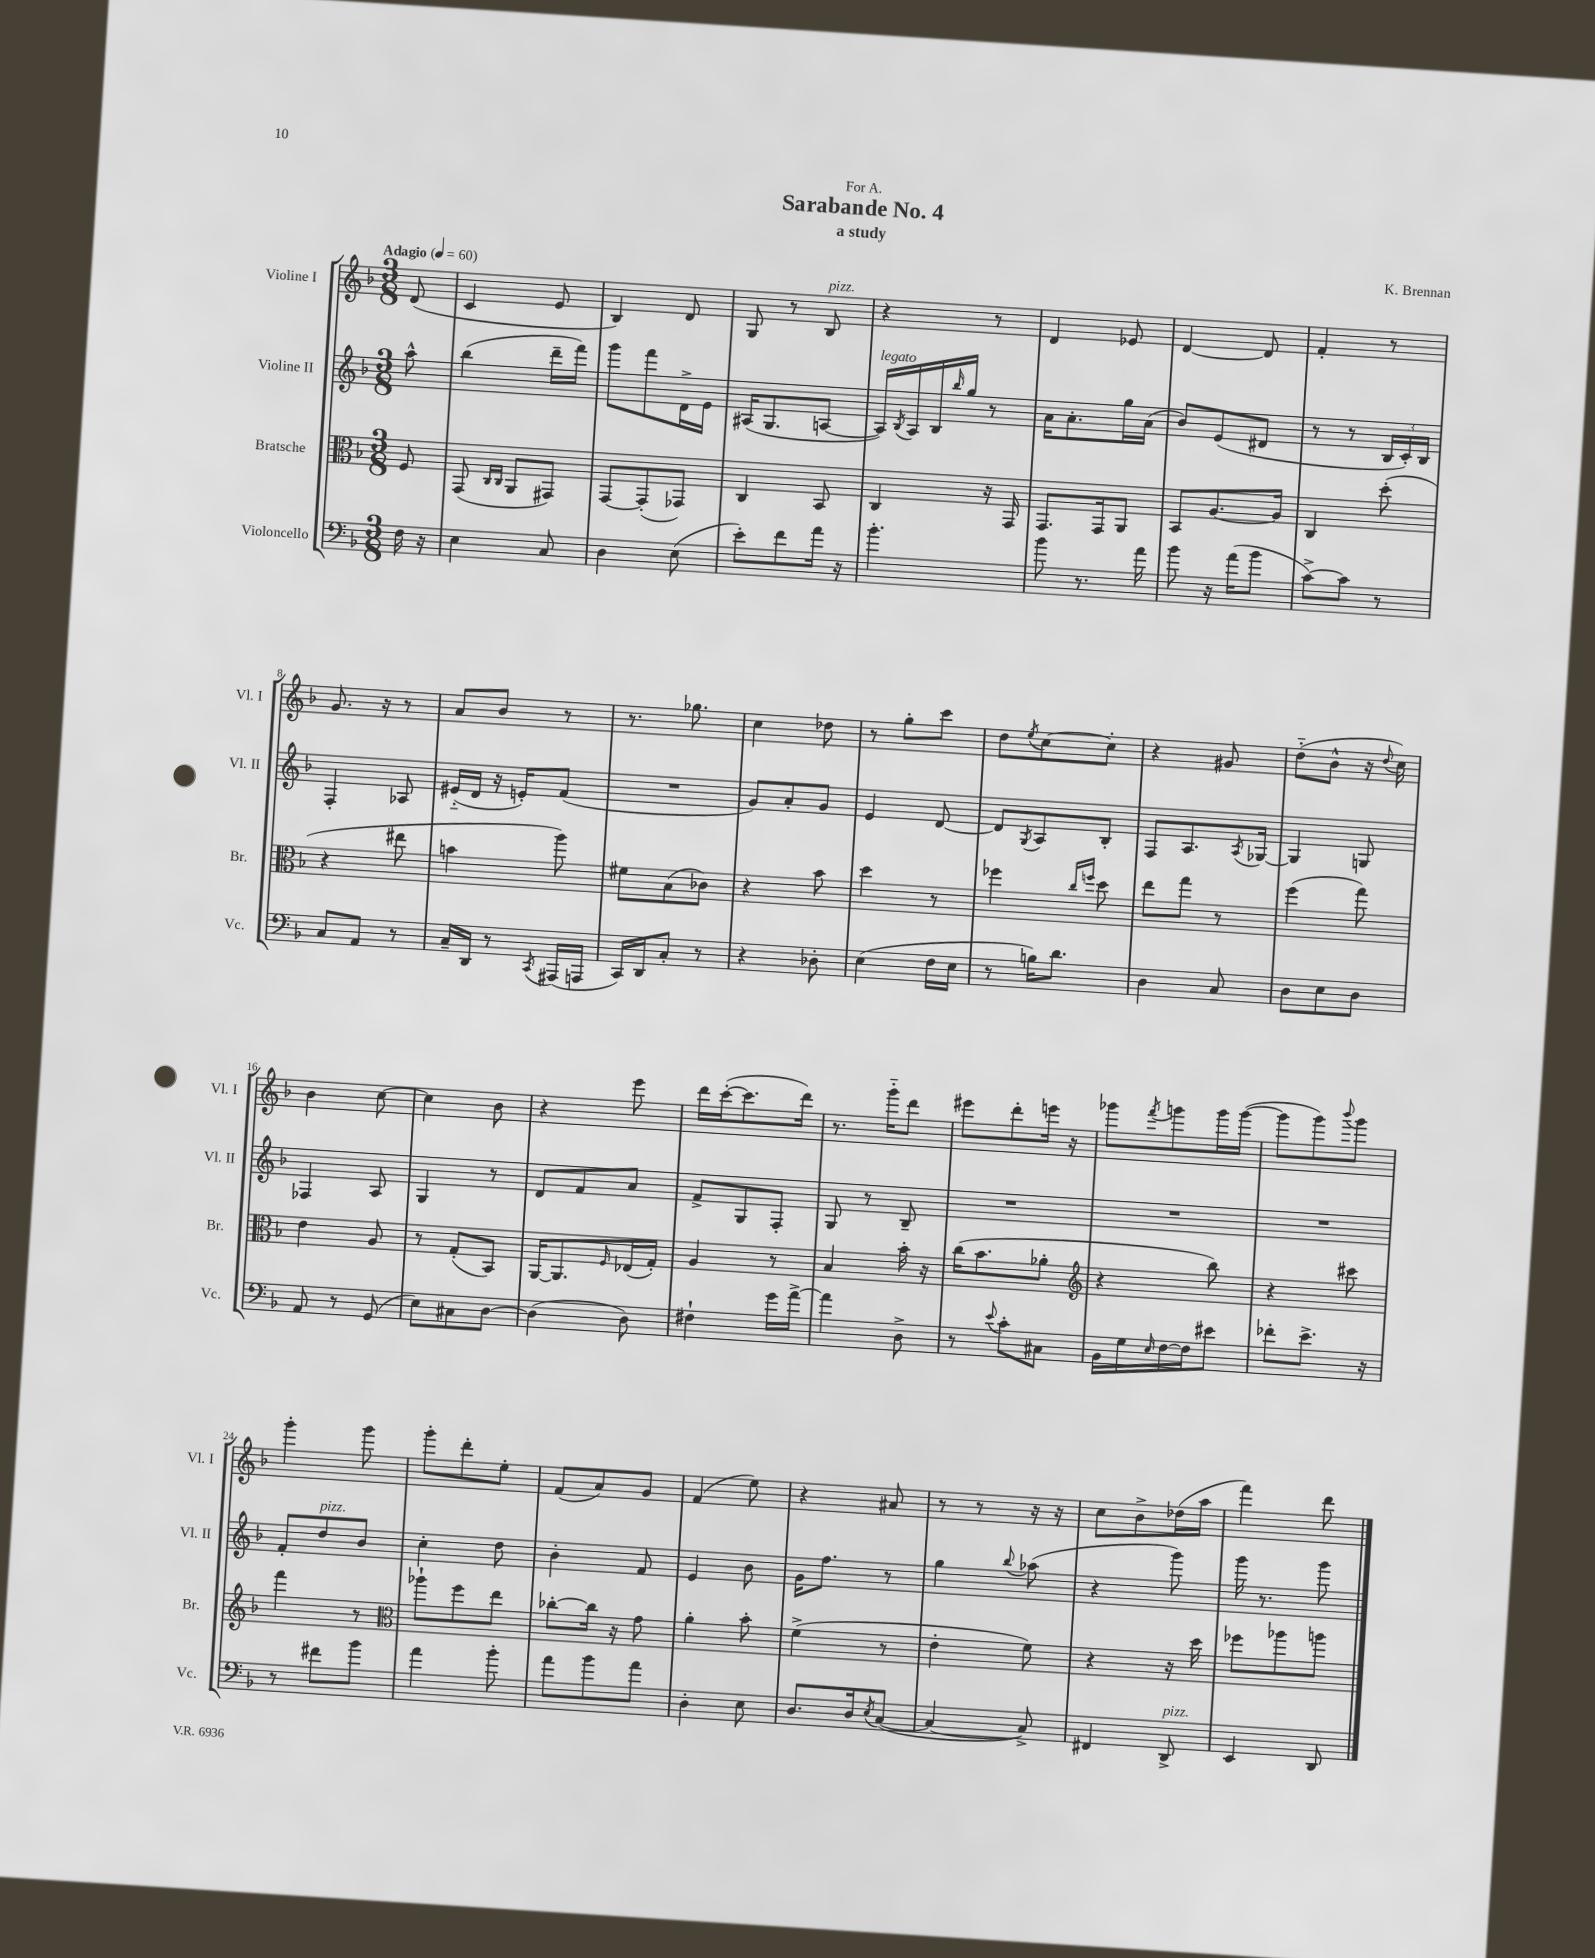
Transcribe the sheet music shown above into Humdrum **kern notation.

**kern	**kern	**kern	**kern
*part4	*part3	*part2	*part1
*staff4	*staff3	*staff2	*staff1
*I"Violoncello	*I"Bratsche	*I"Violine II	*I"Violine I
*I'Vc.	*I'Br.	*I'Vl. II	*I'Vl. I
*clefF4	*clefC3	*clefG2	*clefG2
*k[b-]	*k[b-]	*k[b-]	*k[b-]
*M3/8	*M3/8	*M3/8	*M3/8
*MM60	*MM60	*MM60	*MM60
=	=	=	=
!	!	!	!LO:TX:a:B:t=Adagio
16F\	8F/	8aa^^\	(8d/
16r	.	.	.
=1	=1	=1	=1
4E\	(8GG/	(4bb-\	4c/
.	16qqC/LL	.	.
.	16qqC/JJ	.	.
.	8AA/L	.	.
8C/	8GG#X/J)	16ddd~\LL	8e/
.	.	16fff\JJ)	.
=2	=2	=2	=2
4D\	[8GG/L	8ggg\L	4B-/)
.	(8GG'/]	8fff\	.
(8E\	8GG-X/J)	16d^\L	8d/
.	.	16e\JJ	.
=3	=3	=3	=3
8e'\L)	4C/	(16A#X/KL	8G/
.	.	8.G/	.
8f\	.	.	8r
!	!	!	!LO:TX:a:i:t=pizz.
16a\Jk	8BB-/	[8An/J	8B-/
16r	.	.	.
=4	=4	=4	=4
!	!	!LO:TX:a:i:t=legato	!
4.b-'\	4C/	16A/LL])	4r
.	.	8qB-/	.
.	.	16A/	.
.	.	16B-/	.
.	.	16qqbb-/	.
.	.	16gg/JJ	.
.	16r	8r	8r
.	16GG/	.	.
=5	=5	=5	=5
8b-\	8.GG/L	16a\KL	4d/
.	.	8.a'\	.
8.r	.	.	.
.	16GG/k	.	.
.	8AA/J	16gg\L	8e-X/
16a\	.	(16a\JJ	.
=6	=6	=6	=6
8b-\	8BB-/L	8b-/L)	[4d/
16r	[8.A/	(8e/	.
(16a\KL	.	.	.
8b-\J	.	8d#X/J	8d/]
.	16A/Jk]	.	.
=7	=7	=7	=7
[8c^\L)	4C/	8r	4f'/
8c\J]	.	8r	.
8r	(8dd'\	24B-/LL	8r
.	.	24c'/)	.
.	.	24B-/JJ	.
!!LO:LB:g=z
=8	=8	=8	=8
8C/L	4r	4F'/	8.g/
8AA/J	.	.	.
.	.	.	16r
8r	8ee#X\	8A-X/	8r
=9	=9	=9	=9
16C~/LL	4bn\	(16e#X/LL	8a/L
16DD/JJ	.	16d/JJ	.
8r	.	16r	8b-/J
.	.	16en'/KL)	.
8qCC/	.	.	.
(16AAA#X/LL	8aa\)	(8f/J	8r
16AAAn/JJ	.	.	.
=10	=10	=10	=10
16CC/LL)	8f#X\L	4.r	8.r
16DD/J	.	.	.
8C'/J	(8B-\	.	.
.	.	.	8.gg-X\
8r	8c-X\J)	.	.
=11	=11	=11	=11
4r	4r	8g/L)	4cc\
.	.	8a'/	.
8D-X'\	8b-\	8g/J	8dd-X\
=12	=12	=12	=12
(4E\	4dd\	4e/	8r
.	.	.	8gg'\L
16F\LL	8r	[8d/	8ccc\J
16E\JJ	.	.	.
=13	=13	=13	=13
8r	4ff-X\	8d/L]	8dd\L
.	.	8qG/	8qee/
16Bn\KL)	.	8A/	[8cc\
8.d\J	.	.	.
.	16qqcc/LL	.	.
.	16qqffn/JJ	.	.
.	8dd\	8B-'/J	8cc'\J]
=14	=14	=14	=14
4D\	8ee\L	8F/L	4r
.	8gg\J	8.A/	.
8C/	8r	.	8g#X/
.	.	8qA/	.
.	.	[16G-X/Jk	.
=15	=15	=15	=15
8D\L	(4ff\	4G-/]	(8dd\L
8E\	.	.	8b-^^\J
8D\J	8gg\)	8Gn/	16r
.	.	.	8qqdd/
.	.	.	16cc\)
!!LO:LB:g=z
=16	=16	=16	=16
8AA/	4e\	4F-X/	4b-\
8r	.	.	.
(8GG/	8A/	8A/	[8cc\
=17	=17	=17	=17
8E\L)	8r	4G/	4cc\]
8C#X\	(8G'/L	.	.
[8D\J	8BB-/J)	8r	8b-\
=18	=18	=18	=18
(4D\]	[16AA/KL	8d/L	4r
.	8.AA/]	.	.
.	.	8f/	.
.	16qqF/	.	.
8D\)	(16E-X/L	8a/J	8eee\
.	16G'/JJ)	.	.
=19	=19	=19	=19
4F#X`\	4A/	8f^/L	16ddd\LL
.	.	.	([16ccc'\J
.	.	8G/	8.ccc\]
16g\LL	8r	8F'/J	.
[16a^\JJ	.	.	16ddd\Jk)
=20	=20	=20	=20
4a\]	4B-/	8G/	8.r
.	.	8r	.
.	.	.	16ggg\KL
8D^\	16b-'\	8B-~/	8ddd\J
.	16r	.	.
=21	=21	=21	=21
8r	(16cc\KL	4.r	8eee#X\L
.	8.b-\	.	.
8qqe/	.	.	.
8c'\L	.	.	8ddd'\
8C#X\J	8a-X'\J	.	16eeen\Jk
.	.	.	16r
=22	=22	=22	=22
*	*clefG2	*	*
16BB-\LL	4r	4.r	8ggg-X\L
16G\	.	.	.
16qqE/	.	.	8qfff/
[16F\	.	.	8gggn\
16F\J]	.	.	.
8e#X\J	8bb-\)	.	16ggg\L
.	.	.	([16ggg\JJ
=23	=23	=23	=23
8f-X'\L	4r	4.r	8ggg\L]
8.e^\J	.	.	8ggg\)
.	.	.	8qqbbb-/
.	8ccc#X\	.	8ggg\J
16r	.	.	.
!!LO:LB:g=z
=24	=24	=24	=24
8r	4fff\	8f'/L	4ggg'\
!	!	!LO:TX:a:i:t=pizz.	!
8f#X\L	.	8dd/	.
8b-\J	8r	8b-/J	8ggg\
=25	=25	=25	=25
*	*clefC3	*	*
4a\	8aa-X`\L	4cc'\	8ggg'\L
.	8ff\	.	8ddd'\
8b-'\	8ee\J	8dd\	8ee'\J
=26	=26	=26	=26
8a\L	[8cc-X'\L	4b-'\	(8f/L
8b-\	16cc-\Jk]	.	8a/)
.	16r	.	.
8a\J	8g\	8f/	8g/J
=27	=27	=27	=27
4D'\	4a'\	4e/	(4f/
8E\	8b-'\	8b-\	8ee\)
=28	=28	=28	=28
8.D/L	(4f^\	16g\KL	4r
.	.	8.ff\J	.
16D/k	.	.	.
8qE/	.	.	.
([8C/J	8r	8r	8a#X/
=29	=29	=29	=29
4C/_	4e'\	4gg\	8r
.	.	.	8r
.	.	8qqbb-/	.
8C^/])	8f\)	(8aa-X\	16r
.	.	.	16r
=30	=30	=30	=30
4FF#X/	4r	4r	8cc\L
.	.	.	8b-^\
!LO:TX:a:i:t=pizz.	!	!	!
8DD^/	16r	8ggg\)	(16dd-X\L
.	16dd\	.	16aa\JJ
=31	=31	=31	=31
4EE/	8ff-X\L	16ggg\	4fff\)
.	.	8.r	.
.	8aa-X\	.	.
8DD/	8aan\J	8ggg\	8ddd\
==	==	==	==
*-	*-	*-	*-
